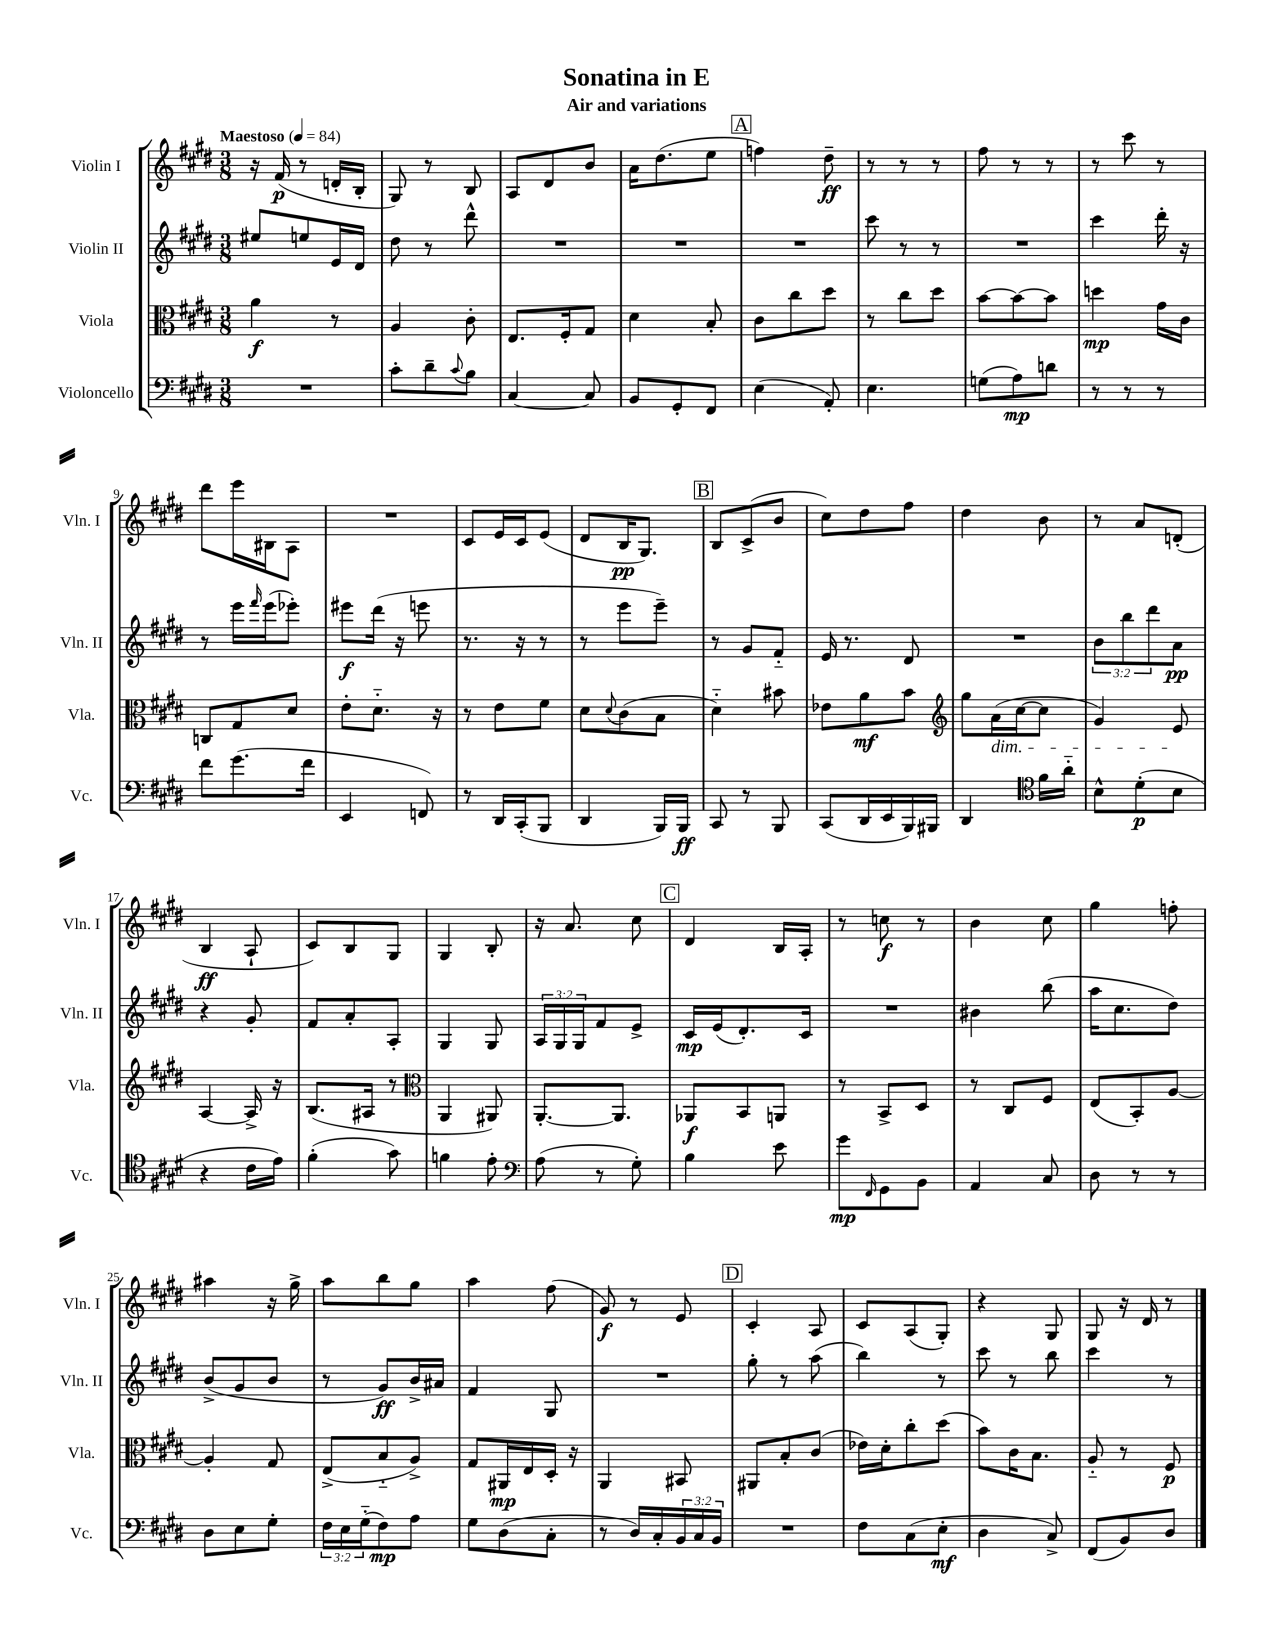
\header { title = "Sonatina in E" subtitle = "Air and variations" }
<<
\new StaffGroup <<
\new Staff = "s0" \with { instrumentName = "Violin I" shortInstrumentName = "Vln. I" } {
    \clef treble \key e \major \numericTimeSignature \time 3/8 \tempo "Maestoso" 4 = 84
    r16 fis'16\p( r8 d'16-. b16-. |
    gis8) r8 b8 |
    a8 dis'8 b'8 |
    a'16 dis''8.( e''8 |
    \mark \markup { \box "A" } f''4) dis''8--\ff |
    r8 r8 r8 |
    fis''8 r8 r8 |
    r8 cis'''8 r8 |
    dis'''8 e'''16 bis16 a8 |
    R4. |
    cis'8 e'16 cis'16 e'8( |
    dis'8 b16\pp gis8.) |
    \mark \markup { \box "B" } b8 cis'8->( b'8 |
    cis''8) dis''8 fis''8 |
    dis''4 b'8 |
    r8 a'8 d'8-.( |
    b4\ff a8-! |
    cis'8) b8 gis8 |
    gis4 b8-. |
    r16 a'8. cis''8 |
    \mark \markup { \box "C" } dis'4 b16 a16-. |
    r8 c''8\f r8 |
    b'4 cis''8 |
    gis''4 f''8-. |
    ais''4 r16 gis''16-> |
    a''8 b''8 gis''8 |
    a''4 fis''8( |
    gis'8\f) r8 e'8 |
    \mark \markup { \box "D" } cis'4-. a8 |
    cis'8 a8( gis8-.) |
    r4 gis8 |
    gis8 r16 dis'16 r8 \bar "|." |
}
\new Staff = "s1" \with { instrumentName = "Violin II" shortInstrumentName = "Vln. II" } {
    \clef treble \key e \major \numericTimeSignature \time 3/8 \override Staff.TupletNumber.text = #tuplet-number::calc-fraction-text
    eis''8 e''8 e'16 dis'16 |
    dis''8 r8 dis'''8-^ |
    R4. |
    R4. |
    \mark \markup { \box "A" } R4. |
    cis'''8 r8 r8 |
    R4. |
    cis'''4 dis'''16-. r16 |
    r8 e'''16 \grace { fis'''16 } e'''16( ees'''8-.) |
    eis'''8\f dis'''16( r16 e'''8 |
    r8. r16 r8 |
    r8 e'''8 e'''8--) |
    \mark \markup { \box "B" } r8 gis'8 fis'8-_ |
    e'16 r8. dis'8 |
    R4. |
    \tuplet 3/2 { b'8 b''8 dis'''8 } a'8\pp |
    r4 gis'8-. |
    fis'8 a'8-. a8-. |
    gis4 gis8 |
    \tuplet 3/2 { a16 gis16 gis16 } fis'8 e'8-> |
    \mark \markup { \box "C" } cis'16\mp e'16( dis'8.-.) cis'16 |
    R4. |
    bis'4 b''8( |
    a''16 cis''8. dis''8) |
    b'8->( gis'8 b'8 |
    r8 gis'8\ff) b'16-> ais'16 |
    fis'4 gis8 |
    R4. |
    \mark \markup { \box "D" } gis''8-. r8 a''8( |
    b''4) r8 |
    cis'''8 r8 b''8 |
    cis'''4 r8 \bar "|." |
}
\new Staff = "s2" \with { instrumentName = "Viola" shortInstrumentName = "Vla." } {
    \clef alto \key e \major \numericTimeSignature \time 3/8
    a'4\f r8 |
    a4 cis'8-. |
    e8. fis16-. gis8 |
    dis'4 b8-. |
    \mark \markup { \box "A" } cis'8 cis''8 dis''8 |
    r8 cis''8 dis''8 |
    b'8~ b'8~ b'8 |
    d''4\mp gis'16 cis'16 |
    c8 gis8 dis'8 |
    e'8-. dis'8.-_ r16 |
    r8 e'8 fis'8 |
    dis'8 \appoggiatura { dis'8 } cis'8( b8 |
    \mark \markup { \box "B" } dis'4-_) bis'8 |
    ees'8 a'8\mf b'8 |
    \clef treble gis''8 a'16\dim( cis''16~ cis''8 |
    gis'4) e'8\! |
    a4~ a16-> r16 |
    b8.( ais16 r8 |
    \clef alto a,4 ais,8) |
    a,8.~-. a,8. |
    \mark \markup { \box "C" } aes,8\f b,8 a,8 |
    r8 b,8-> dis8 |
    r8 cis8 fis8 |
    e8( b,8-.) a8~ |
    a4-. gis8 |
    e8->( b8-_ a8->) |
    gis8 ais,16\mp e16 dis16-. r16 |
    a,4 bis,8 |
    \mark \markup { \box "D" } ais,8 b8-. cis'8( |
    ees'16) dis'16-. cis''8-. dis''8( |
    b'8) cis'16 b8. |
    a8-_ r8 fis8\p \bar "|." |
}
\new Staff = "s3" \with { instrumentName = "Violoncello" shortInstrumentName = "Vc." } {
    \clef bass \key e \major \numericTimeSignature \time 3/8 \override Staff.TupletNumber.text = #tuplet-number::calc-fraction-text
    R4. |
    cis'8-. dis'8-- \appoggiatura { cis'8 } b8 |
    cis4~ cis8 |
    b,8 gis,8-. fis,8 |
    \mark \markup { \box "A" } e4( a,8-.) |
    e4. |
    g8( a8\mp) d'8 |
    r8 r8 r8 |
    fis'8 gis'8.( fis'16 |
    e,4 f,8) |
    r8 dis,16 cis,16-.( b,,8 |
    dis,4 b,,16) b,,16\ff |
    \mark \markup { \box "B" } cis,8 r8 b,,8 |
    cis,8( dis,16 e,16 b,,16) bis,,16 |
    dis,4 \clef tenor fis'16 a'16-_ |
    b8-^ dis'8-.\p( b8 |
    r4 cis'16 e'16) |
    fis'4-.( gis'8) |
    f'4 e'8-. |
    \clef bass a8( r8 gis8-.) |
    \mark \markup { \box "C" } b4 e'8 |
    gis'8\mp \grace { fis,16 } gis,8 b,8 |
    a,4 cis8 |
    dis8 r8 r8 |
    dis8 e8 gis8-. |
    \tuplet 3/2 { fis16 e16 gis16-_( } fis8\mp) a8 |
    gis8 dis8( cis8-. |
    r8 dis16) cis16-. \tuplet 3/2 { b,16 cis16 b,16 } |
    \mark \markup { \box "D" } R4. |
    fis8 cis8( e8-.\mf |
    dis4 cis8->) |
    fis,8( b,8) dis8 \bar "|." |
}
>>
>>
